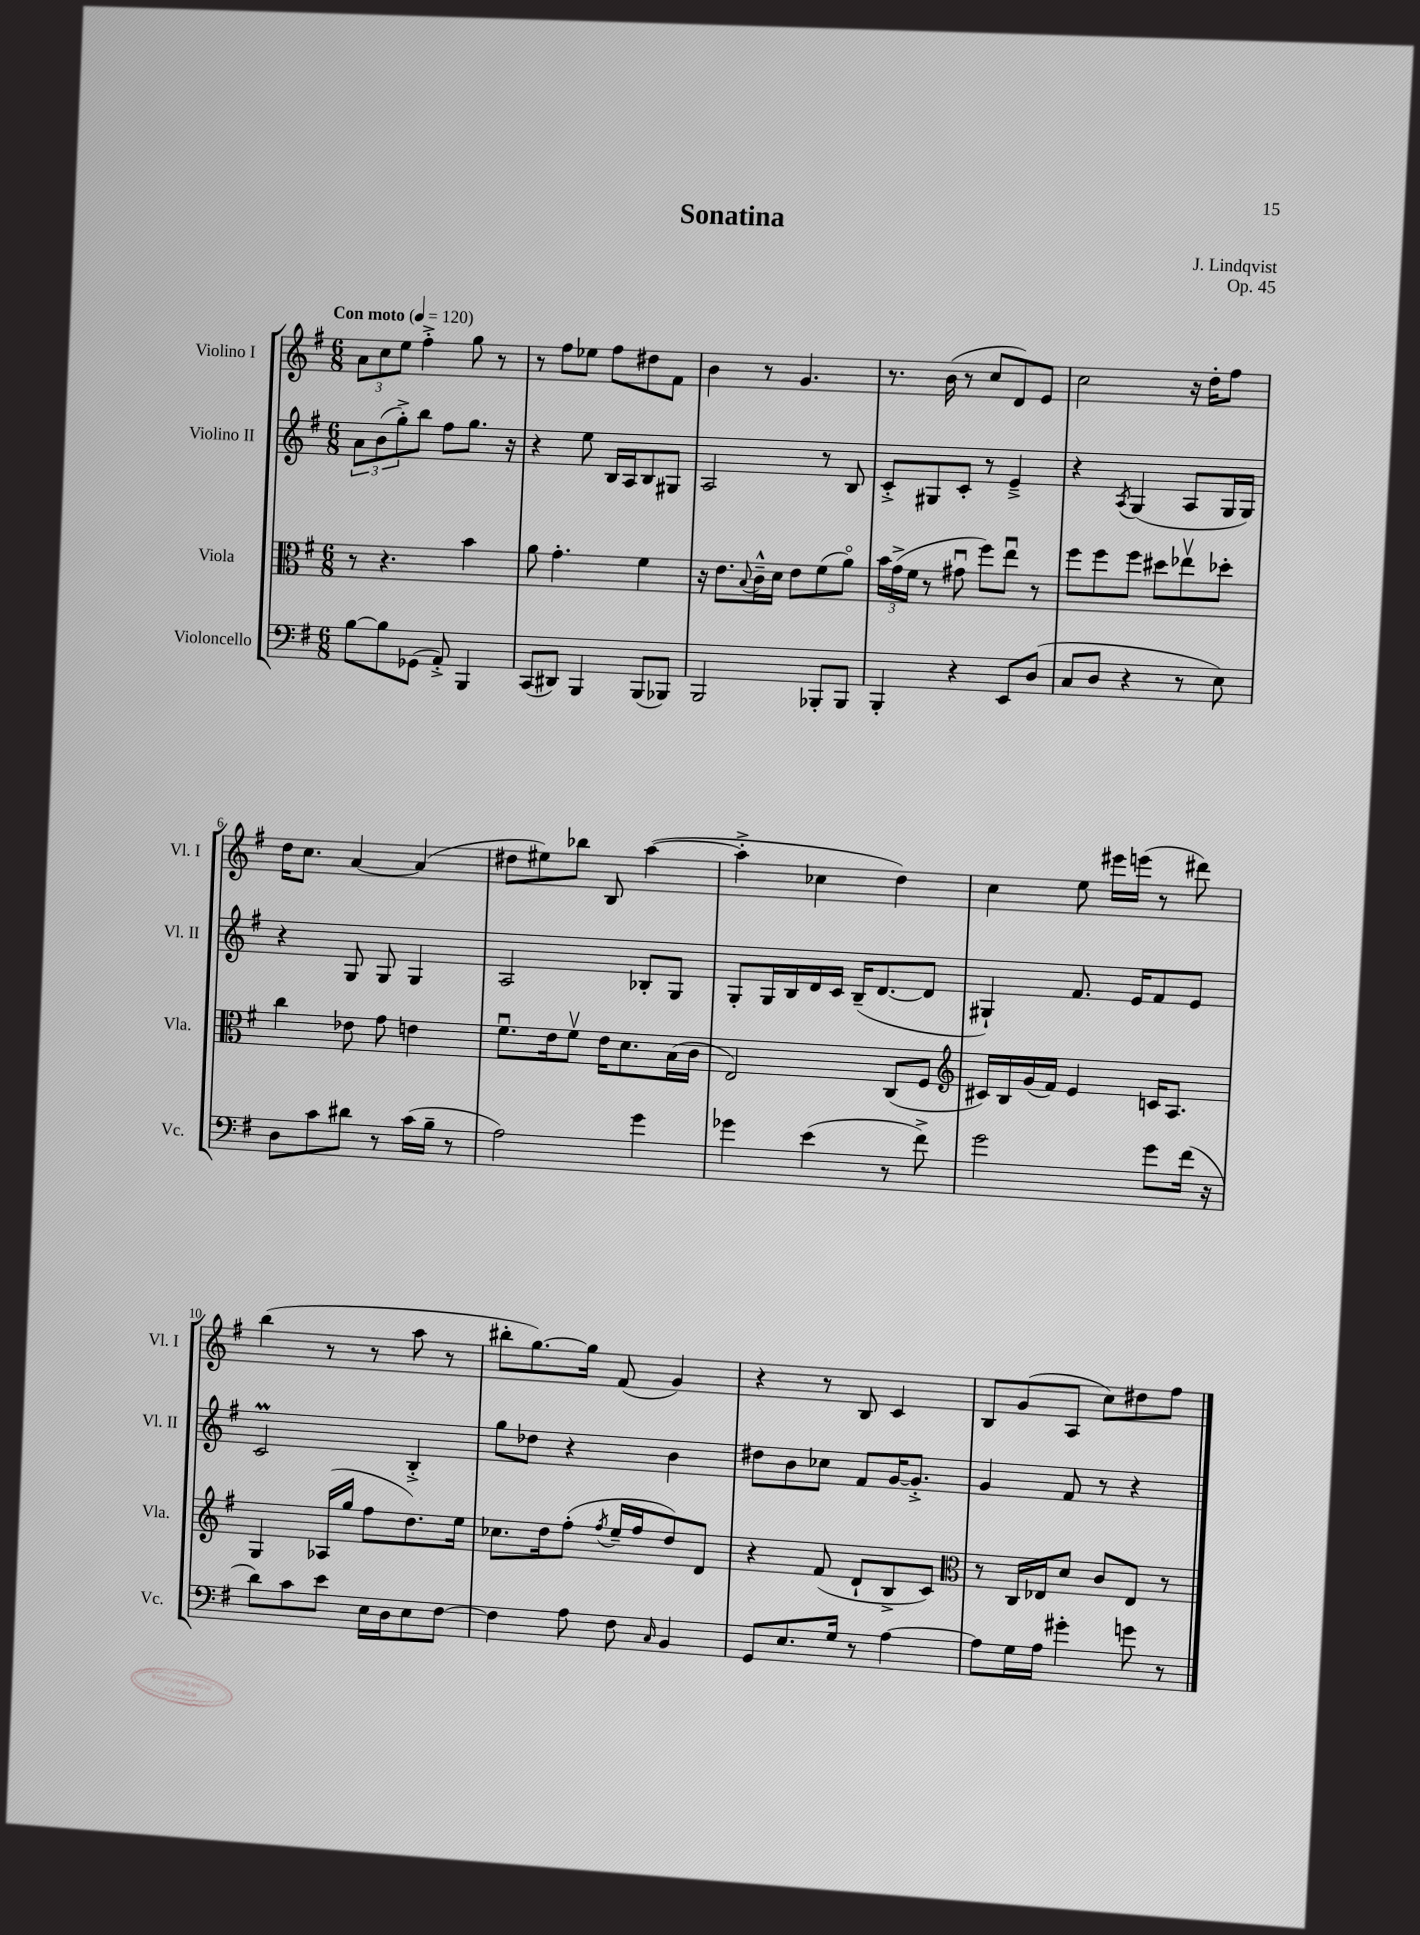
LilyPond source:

\header { title = "Sonatina" composer = "J. Lindqvist" opus = "Op. 45" }
<<
\new StaffGroup <<
\new Staff = "s0" \with { instrumentName = "Violino I" shortInstrumentName = "Vl. I" } {
    \clef treble \key g \major \numericTimeSignature \time 6/8 \tempo "Con moto" 4 = 120
    \tuplet 3/2 { a'8 c''8 e''8 } fis''4-.-> g''8 r8 |
    r8 fis''8 ees''8 fis''8 dis''8 fis'8 |
    b'4 r8 g'4. |
    r8. b'16( r8 c''8 d'8) e'8 |
    c''2 r16 d''16-. fis''8 |
    d''16 c''8. a'4~ a'4( |
    dis''8 eis''8) bes''8 b8 a''4~( |
    a''4-.-> ces''4 d''4) |
    c''4 e''8 eis'''16 e'''16( r8 dis'''8) |
    b''4( r8 r8 a''8 r8 |
    bis''8-. g''8.~) g''16 fis'8( g'4) |
    r4 r8 b8 c'4 |
    b8 g'8( a8 c''8) dis''8 fis''8 \bar "|." |
}
\new Staff = "s1" \with { instrumentName = "Violino II" shortInstrumentName = "Vl. II" } {
    \clef treble \key g \major \numericTimeSignature \time 6/8
    \tuplet 3/2 { a'8 b'8( g''8-.->) } b''8 fis''8 g''8. r16 |
    r4 e''8 b16 a16 b8 gis8 |
    a2 r8 b8 |
    c'8-.-> gis8 c'8-. r8 e'4---> |
    r4 \acciaccatura { a8 } g4( a8 g16 g16) |
    r4 g8 g8 g4 |
    a2 bes8-. g8 |
    g8-. g16 b16 d'16 c'16 b16--( d'8.~ d'8 |
    gis4-!) fis'8. e'16 fis'8 e'8 |
    c'2\prall b4-.-> |
    g''8 des''8 r4 b'4 |
    dis''8 b'8 ces''8 fis'8 g'16~ g'8.-.-> |
    g'4 fis'8 r8 r4 \bar "|." |
}
\new Staff = "s2" \with { instrumentName = "Viola" shortInstrumentName = "Vla." } {
    \clef alto \key g \major \numericTimeSignature \time 6/8
    r8 r4. b'4 |
    a'8 g'4.-. fis'4 |
    r16 e'8. \appoggiatura { b8 } c'16---^ d'16 e'8 fis'8( a'8\flageolet) |
    \tuplet 3/2 { b'16 g'16->( fis'16 } r8 gis'8\downbow fis''8) e''8\downbow r8 |
    fis''8 fis''8 fis''8 dis''8 ees''8\upbow des''8-. |
    c''4 ees'8 g'8 e'4 |
    fis'8.\downbow e'16 fis'8\upbow e'16 d'8. b16( c'16 |
    e2) c8( fis8 |
    \clef treble cis'16) b16 g'16( fis'16) e'4 c'16 a8. |
    g4 aes16( g''16 fis''8 d''8.) e''16 |
    ces''8. d''16 fis''8-.( \acciaccatura { fis''8 } e''16-- fis''16 d''8) d'8 |
    r4 fis'8( d'8-! b8-> c'8) |
    \clef alto r8 c16 ees16 d'8 c'8 ees8 r8 \bar "|." |
}
\new Staff = "s3" \with { instrumentName = "Violoncello" shortInstrumentName = "Vc." } {
    \clef bass \key g \major \numericTimeSignature \time 6/8
    b8~ b8 ges,8( a,8-.->) b,,4 |
    c,8( dis,8) b,,4 b,,8( bes,,8) |
    b,,2 bes,,8-. bes,,8 |
    b,,4-. r4 e,8 d8( |
    c8 d8 r4 r8 e8) |
    d8 c'8 dis'8 r8 c'16( b16-- r8 |
    a2) g'4 |
    ges'4 e'4( r8 fis'8->) |
    g'2 g'8 fis'16( r16 |
    d'8) c'8 e'8 e16 d16 e8 fis8~ |
    fis4 a8 fis8 \grace { c16 } b,4 |
    g,8 e8. g16 r8 a4~ |
    a8 g16 a16 gis'4-. g'8 r8 \bar "|." |
}
>>
>>
